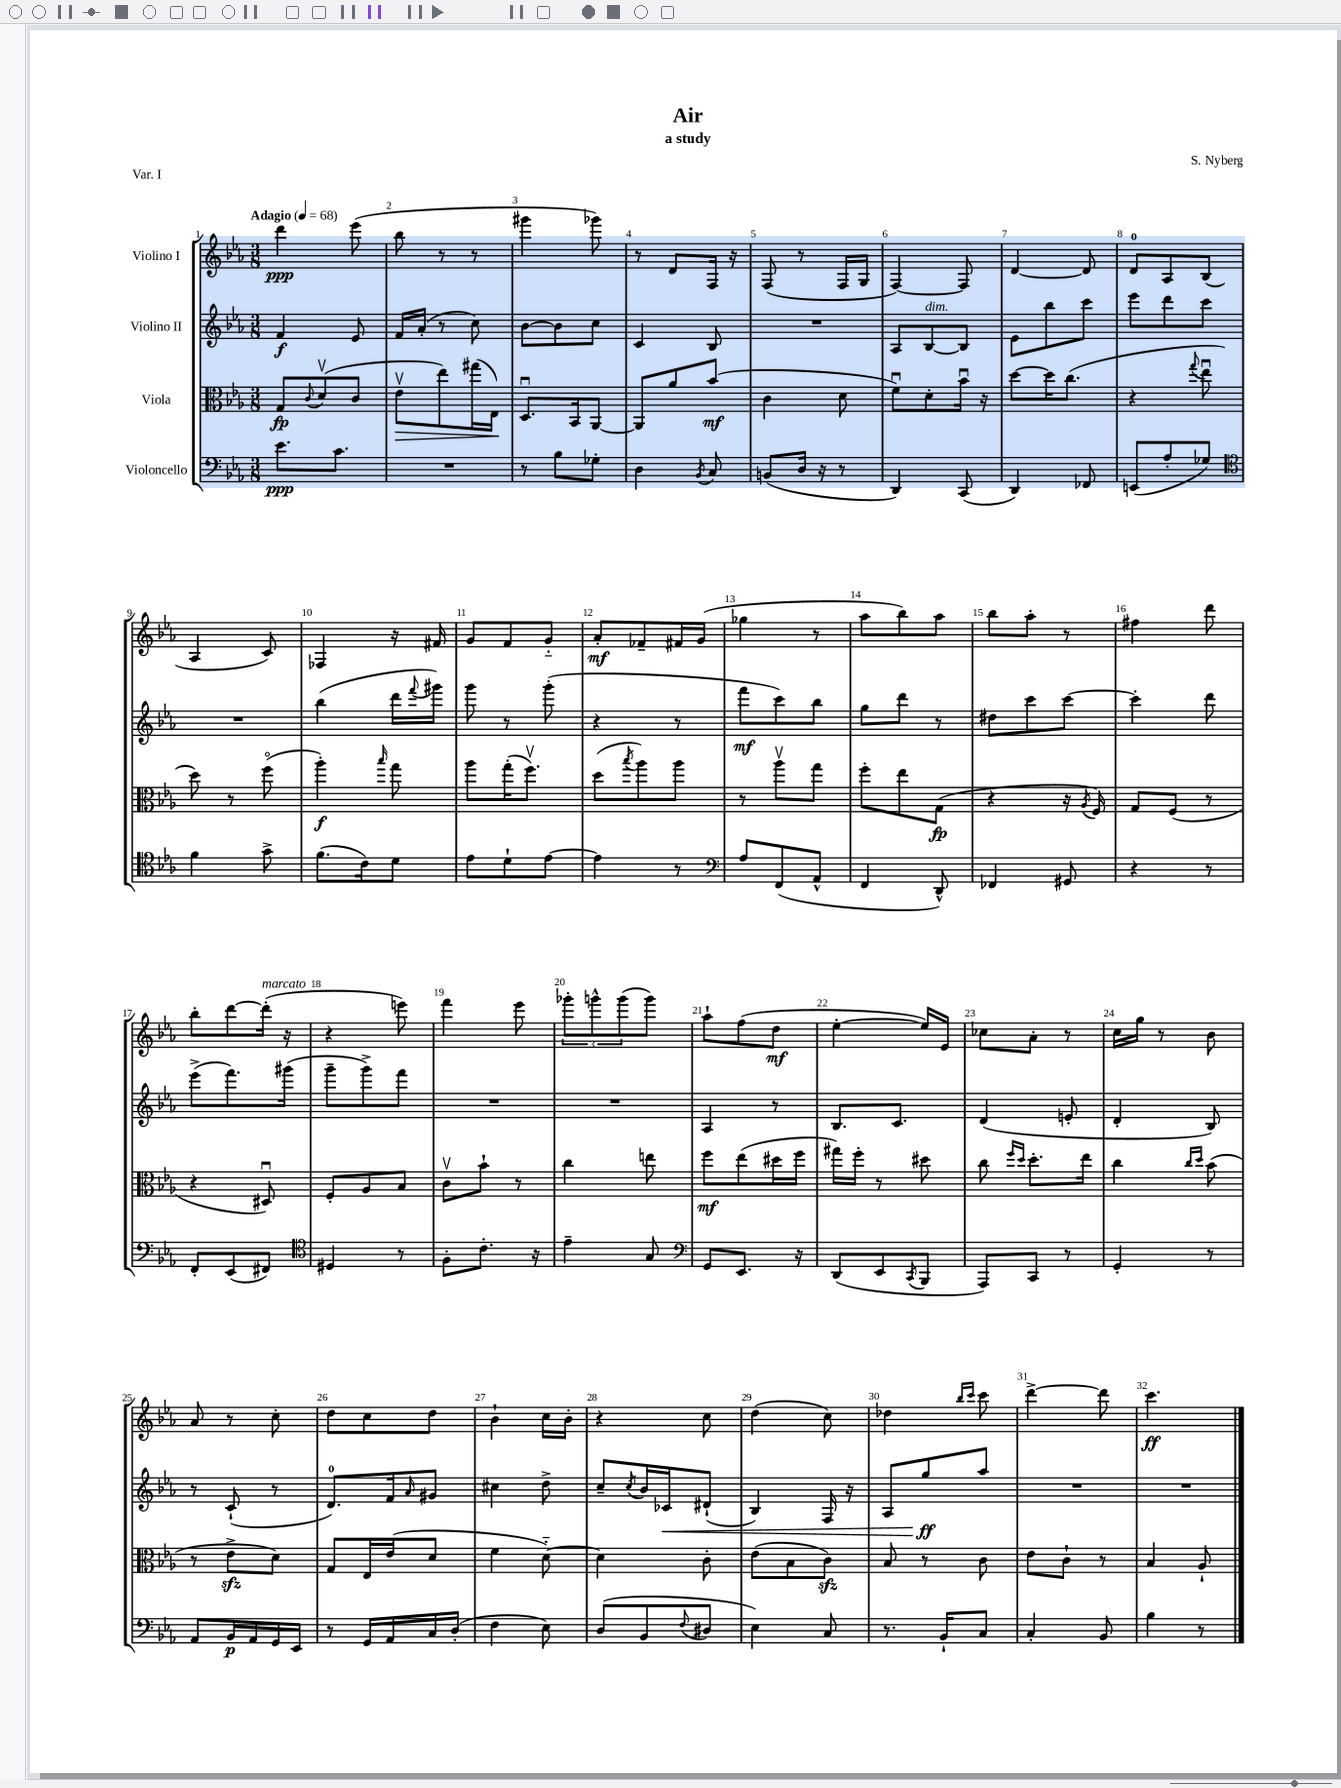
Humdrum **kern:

**kern	**kern	**kern	**kern
*staff4	*staff3	*staff2	*staff1
*clefF4	*clefC3	*clefG2	*clefG2
*k[b-e-a-]	*k[b-e-a-]	*k[b-e-a-]	*k[b-e-a-]
*M3/8	*M3/8	*M3/8	*M3/8
*MM68	*MM68	*MM68	*MM68
8.e-\L	8G/L	4f/	4ddd\
.	8qqc/	.	.
.	(8dv/	.	.
8.c\J	.	.	.
.	8c/J	8e-/	(8eee-\
=	=	=	=
4.r	8e-v\L	16f/LL	8bb-\
.	.	(16a-'/JJ	.
.	8ee-\)	8r	8r
.	(16gg#\L	8cc\)	8r
.	16E-\JJ)	.	.
=	=	=	=
8r	8.Du/L	[8b-\L	4ggg#\
8B-\L	.	8b-\]	.
.	16BB-/k	.	.
8G-'\J	[8AA-/J	8cc\J	8ggg-\)
=	=	=	=
4D\	8AA-/]L	4c/	8r
.	8a-/	.	8d/L
8qBB-/	.	.	.
8C/	(8b-/J	8B-/	16F/Jk
.	.	.	16r
=	=	=	=
(8BB/L	4c\	4.r	(8F/
16D/Jk	.	.	8r
16r	.	.	.
8r	8d\	.	16F/LL
.	.	.	16G/JJ
=	=	=	=
4DD/)	8fu\L)	8A-/L	[4F/)
.	8d'\	[8B-/	.
(8CC/	16b-u\Jk	8B-/]J	8F/]
.	16r	.	.
=	=	=	=
4DD/)	[8dd\L	8e-\L	[4d/
.	16dd\]K	8bb-\	.
.	(8.cc\J	.	.
8FF-/	.	8ccc\J	8d/]
=	=	=	=
(8EE/L	4r	8eee-\L	8d/L
8A-'/	.	8ddd\	8A-/
.	8qqgg/	.	.
8G-/J)	8ee-u\	8ccc\J	(8B-/J
=	=	=	=
*clefC4	*	*	*
4f\	8dd\)	4.r	4A-/
.	8r	.	.
8g^\	(8ffo\	.	8c/)
=	=	=	=
(8.f\L	4aa-'\)	(4bb-\	4F-/
16c\k)	.	.	.
.	16qqbb-/	.	.
8d\J	8gg\	16ddd\LL	16r
.	.	8qqfff/	.
.	.	16ggg#\JJ)	16f#/
=	=	=	=
8e-\L	8aa-\L	8ggg\	8g/L
8d`\	(16gg'\K	8r	8f/
.	8.ffv\J)	.	.
[8e-\J	.	(8ggg'\	8g'~/J
=	=	=	=
4e-\]	(8dd\L	4r	8a-'/L
.	8qbb-/	.	.
.	8aa-\)	.	8f-~/
8r	8aa-\J	8r	16f#/L
.	.	.	(16g/JJ
=	=	=	=
*clefF4	*	*	*
8A-/L	8r	8fff\L	4gg-\
(8FF/	8aa-v\L	8ccc\)	.
8AA-^^/J	8gg\J	8bb-\J	8r
=	=	=	=
4FF/	8ff'\L	8gg\L	8aa-\L
.	8ee-\	8ddd\J	8bb-\)
8DD^^/)	(8G\J	8r	8aa-\J
=	=	=	=
4FF-/	4r	8dd#\L	8bb-\L
.	.	8ccc\	8aa-'\J
8GG#/	16r	[8ccc\J	8r
.	8qA-/	.	.
.	16F/)	.	.
=	=	=	=
4r	8G/L	4ccc'\]	4ff#\
.	(8F/J	.	.
8r	8r	8ddd\	8ddd\
=	=	=	=
8FF'/L	4r	(8eee-^\L	8bb-'\L
(8EE-/	.	8.fff\)	[8ddd\
8FF#/J)	8D#u/)	.	(16ddd'\]Jk
.	.	(16ggg#\Jk	16r
=	=	=	=
*clefC4	*	*	*
4D#/	8F'/L	8ggg~\L	4r
.	8A-/	8ggg^\)	.
8r	8B-/J	8fff\J	8eee\)
=	=	=	=
8F'\L	8cv\L	4.r	4fff\
8.c'\J	8b-`\J	.	.
.	8r	.	8eee-\
16r	.	.	.
=	=	=	=
4e-~\	4cc\	4.r	12ggg-'\L
.	.	.	12ggg^^\
.	.	.	(12ggg\
8G/	8ee\	.	8ggg\J)
=	=	=	=
*clefF4	*	*	*
8GG/L	8ff\L	4A-/	8aa-`\L
8.EE-/J	(8ee-\	.	(8ff\
.	16dd#\L	8r	8dd\J
16r	16ff\JJ	.	.
=	=	=	=
(8DD/L	16gg#\LL)	8.B-/L	[4ee-'\
.	16ff'\JJ	.	.
8EE-/	8r	.	.
.	.	8.c/J	.
8qCC/	.	.	.
8BBB-/J	8dd#\	.	16ee-/]LL)
.	.	.	16e-/JJ
=	=	=	=
8AAA-/L)	8cc\	(4d/	8cc-\L
.	16qqff/LL	.	.
.	16qqdd/JJ	.	.
8CC/J	8.dd'\L	.	8a-'\J
8r	.	8e'/	8r
.	16ee-\Jk	.	.
=	=	=	=
4GG'/	4cc\	4d'/	16cc\LL
.	.	.	16gg\JJ
.	.	.	8r
.	16qqcc/LL	.	.
.	16qqdd/JJ	.	.
8r	(8b-\	8B-/)	8b-\
=	=	=	=
8AA-/L	8r	8r	8a-/
16BB-/L	8e-^\L	(8c`/	8r
16AA-/	.	.	.
16GG/	8d\J)	8r	8cc'\
16EE-/JJ	.	.	.
=	=	=	=
8r	8G/L	8.d/L)	8dd\L
16GG/LL	16E-/L	.	8cc\
16AA-/	(16e-/J	16f/k	.
.	.	16qqa-/	.
16C/	8d/J	8g#/J	8dd\J
(16D'/JJ	.	.	.
=	=	=	=
4F\	4f\	4cc#\	4b-`\
8E-\)	[8d'~\)	8dd^\	16cc\LL
.	.	.	16b-'\JJ
=	=	=	=
(8D/L	4d\]	8cc~/L	4r
.	.	8qcc/	.
8BB-/	.	16b-/L	.
.	.	16c-/J	.
8qqF/	.	.	.
8D#/J	8c'\	(8d#`/J	8cc\
=	=	=	=
4E-\)	(8e-\L	4B-/)	(4dd\
.	8B-\	.	.
8C/	8c\J)	16F/	8cc\)
.	.	16r	.
=	=	=	=
8.r	8B-/	8A-/L	4dd-\
.	8r	8gg/	.
16BB-`/LK	.	.	.
.	.	.	16qqbb-/LL
.	.	.	16qqccc/JJ
8C/J	8c\	8aa-/J	8ccc\
=	=	=	=
4C'/	8e-\L	4.r	[4ddd^\
.	8c`\J	.	.
8BB-/	8r	.	8ddd\]
=	=	=	=
4B-\	4B-/	4.r	4.ccc\
8r	8A-`/	.	.
==	==	==	==
*-	*-	*-	*-
